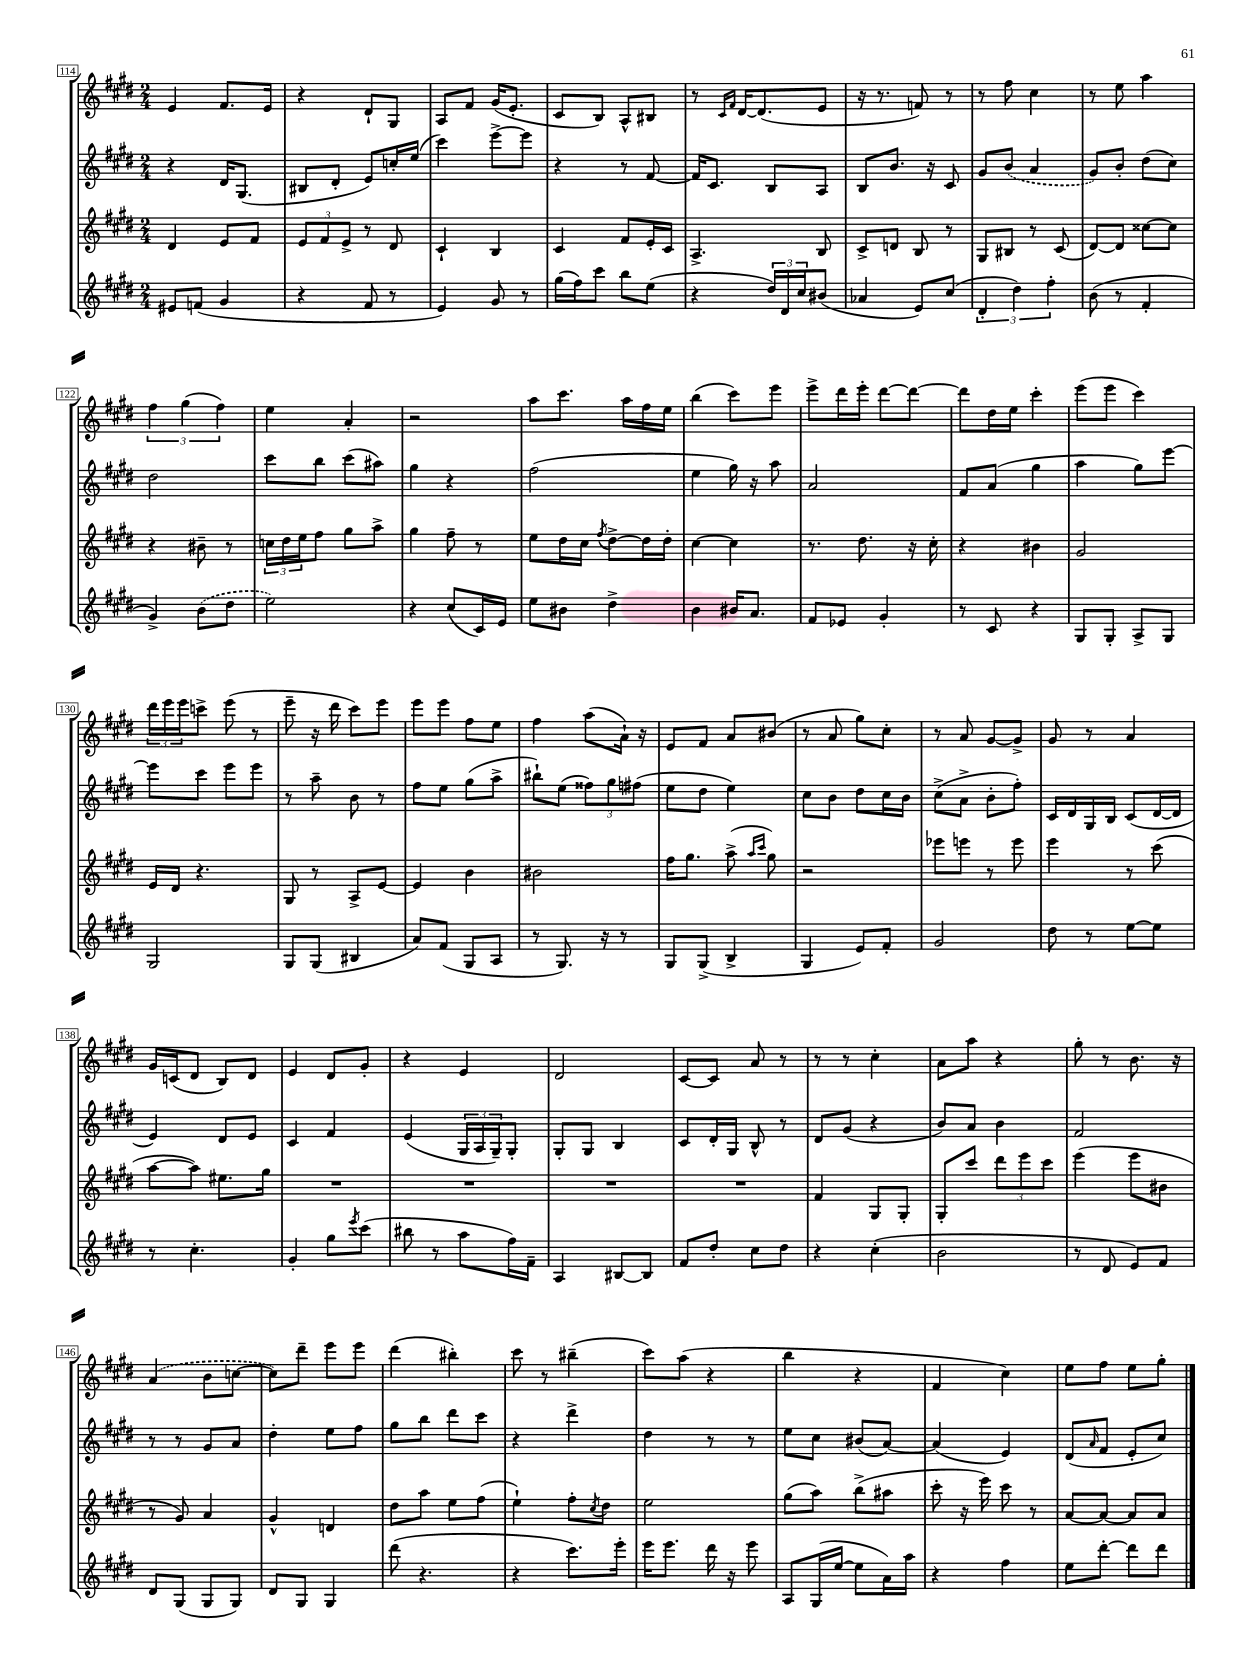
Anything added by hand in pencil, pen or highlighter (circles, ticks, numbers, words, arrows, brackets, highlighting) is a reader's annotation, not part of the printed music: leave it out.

**kern	**kern	**kern	**kern
*part4	*part3	*part2	*part1
*staff4	*staff3	*staff2	*staff1
*clefG2	*clefG2	*clefG2	*clefG2
*k[f#c#g#d#]	*k[f#c#g#d#]	*k[f#c#g#d#]	*k[f#c#g#d#]
*M2/4	*M2/4	*M2/4	*M2/4
=114	=114	=114	=114
8e#X/L	4d#/	4r	4e/
(8fn/J	.	.	.
4g#/	8e/L	16d#/KL	8.f#/L
.	.	(8.G#/J	.
.	8f#/J	.	.
.	.	.	16e/Jk
=115	=115	=115	=115
4r	12e/L	8B#X/L	4r
.	12f#/	.	.
.	.	8d#'/J	.
.	12e^/J	.	.
8f#/	8r	8e/L)	8d#`/L
8r	8d#/	16ccn'/L	8G#/J
.	.	(16ee/JJ	.
=116	=116	=116	=116
4e/)	4c#`/	4ccc#\)	8A/L
.	.	.	8f#/J
8g#/	4B/	[8eee^\L	(16g#/KL
.	.	.	8.e'/J
8r	.	8eee\J]	.
=117	=117	=117	=117
(16gg#\LL	4c#/	4r	8c#/L
16ff#\J)	.	.	.
8ccc#\J	.	.	8B/J)
8bb\L	8f#/L	8r	8A^^/L
(8ee\J	16e'/L	[8f#/	8B#X/J
.	16c#/JJ	.	.
=118	=118	=118	=118
4r	4.A^/	16f#/KL]	8r
.	.	8.c#/J	.
.	.	.	16qqc#/LL
.	.	.	16qqf#/JJ
.	.	.	[16d#/KL
.	.	.	(8.d#/]
24dd#/LL)	.	8B/L	.
24d#/	.	.	.
24cc#/J	.	.	.
(8b#X/J	8B/	8A/J	8e/J
=119	=119	=119	=119
4a-X/	8c#^/L	8B/L	16r
.	.	.	8.r
.	8dn/J	8.b/J	.
8e/L)	8B/	.	8fn/)
.	.	16r	.
(8cc#/J	8r	8c#/	8r
=120	=120	=120	=120
6d#'/	8G#/L	8g#/L	8r
.	8B#X/J	(8b/J	8ff#\
6dd#\)	.	.	.
.	8r	4a/	4cc#\
6ff#'\	.	.	.
.	(8c#/	.	.
=121	=121	=121	=121
(8b\	[8d#/L)	8g#/L)	8r
8r	8d#/J]	8b'/J	8ee\
4f#'/	[8cc##X\L	(8dd#\L	4aa\
.	8cc##\J]	8cc#\J)	.
!!LO:LB:g=z
=122	=122	=122	=122
4g#^/)	4r	2dd#\	6ff#\
.	.	.	(6gg#\
(8b\L	8b#X~\	.	.
.	.	.	6ff#\)
8dd#\J	8r	.	.
=123	=123	=123	=123
2ee\)	24ccn\LL	8ccc#\L	4ee\
.	24dd#\	.	.
.	24ee\J	.	.
.	8ff#\J	8bb\J	.
.	8gg#\L	(8ccc#\L	4a'/
.	8aa^\J	8aa#X\J)	.
=124	=124	=124	=124
4r	4gg#\	4gg#\	2r
(8cc#/L	8ff#~\	4r	.
16c#/L)	8r	.	.
16e/JJ	.	.	.
=125	=125	=125	=125
8ee\L	8ee\L	(2ff#\	8aa\L
8b#X\J	16dd#\L	.	8.ccc#\J
.	16cc#\JJ	.	.
.	8qff#/	.	.
4dd#^\	[8dd#^\L	.	.
.	.	.	16aa\LL
.	16dd#\L]	.	16ff#\
.	16dd#'\JJ	.	16ee\JJ
=126	=126	=126	=126
4b\	[4cc#\	4ee\	(4bb\
16b#X/KL	4cc#\]	16gg#\)	8ccc#\L)
8.a/J	.	16r	.
.	.	8aa\	8eee\J
=127	=127	=127	=127
8f#/L	8.r	2a/	8eee^\L
8e-X/J	.	.	16ddd#\L
.	8.dd#\	.	16eee'\JJ
4g#'/	.	.	[8ddd#\L
.	16r	.	8ddd#\J_
.	16cc#'\	.	.
=128	=128	=128	=128
8r	4r	8f#/L	8ddd#\L]
8c#/	.	(8a/J	16dd#\L
.	.	.	16ee\JJ
4r	4b#X\	4gg#\	4ccc#'\
=129	=129	=129	=129
8G#/L	2g#/	4aa\	(8eee\L
8G#'/J	.	.	8eee\J
8A^/L	.	8gg#\L)	4ccc#\)
8G#/J	.	[8eee\J	.
!!LO:LB:g=z
=130	=130	=130	=130
2G#/	16e/LL	8eee\L]	24ddd#\LL
.	.	.	24eee\
.	16d#/JJ	.	.
.	.	.	24eee\J
.	4.r	8ccc#\J	8cccn^\J
.	.	8eee\L	(8eee\
.	.	8eee\J	8r
=131	=131	=131	=131
8G#/L	8G#/	8r	8eee~\
(8G#/J	8r	8aa~\	16r
.	.	.	16ddd#\
4B#X/	8A^/L	8b\	8ccc#\L)
.	[8e/J	8r	8eee\J
=132	=132	=132	=132
8a/L)	4e/]	8ff#\L	8eee\L
(8f#/J	.	8ee\J	8eee\J
8G#/L	4b\	(8gg#\L	8ff#\L
8A/J	.	8aa^\J	8ee\J
=133	=133	=133	=133
8r	2b#X\	8bb#X`\L)	4ff#\
8.G#/)	.	(8ee\J	.
.	.	12ff##X\L)	(8aa\L
16r	.	.	.
.	.	12gg#\	.
8r	.	.	16a`\Jk)
.	.	(12ff#X\J	.
.	.	.	16r
=134	=134	=134	=134
8G#/L	16ff#\KL	8ee\L	8e/L
.	8.gg#\J	.	.
(8G#^/J	.	8dd#\J	8f#/J
4B^/	(8aa^\	4ee\)	8a/L
.	16qqaa/LL	.	.
.	16qqccc#/JJ	.	.
.	8gg#\)	.	(8b#X/J
=135	=135	=135	=135
4G#/	2r	8cc#\L	8r
.	.	8b\J	8a/
8e/L)	.	8dd#\L	8gg#\L)
8f#'/J	.	16cc#\L	8cc#'\J
.	.	16b\JJ	.
=136	=136	=136	=136
2g#/	8eee-X\L	(8cc#^\L	8r
.	8eeen\J	8a^\J	8a/
.	8r	8b'\L	[8g#/L
.	8eee\	8ff#'\J)	8g#^/J]
=137	=137	=137	=137
8dd#\	4eee\	16c#/LL	8g#/
.	.	16d#/	.
8r	.	16G#/	8r
.	.	16B/JJ	.
[8ee\L	8r	(8c#/L	4a/
8ee\J]	(8ccc#\	[16d#/L	.
.	.	16d#/JJ]	.
!!LO:LB:g=z
=138	=138	=138	=138
8r	[8aa\L	4e/)	16g#/LL
.	.	.	(16cn/J
4.cc#'\	8aa\J])	.	8d#/J
.	8.ee#X\L	8d#/L	8B/L)
.	.	8e/J	8d#/J
.	16gg#\Jk	.	.
=139	=139	=139	=139
4g#'/	2r	4c#/	4e/
8gg#\L	.	4f#/	8d#/L
8qeee/	.	.	.
(8ccc#\J	.	.	8g#'/J
=140	=140	=140	=140
8bb#X\	2r	(4e/	4r
8r	.	.	.
8aa\L	.	24G#/LL	4e/
.	.	24A/	.
.	.	24G#~/J)	.
16ff#\L)	.	8G#'/J	.
16f#~\JJ	.	.	.
=141	=141	=141	=141
4A/	2r	8G#'/L	2d#/
.	.	8G#/J	.
[8B#X/L	.	4B/	.
8B#/J]	.	.	.
=142	=142	=142	=142
8f#/L	2r	8c#/L	[8c#/L
8dd#'/J	.	16d#'/L	8c#/J]
.	.	16G#/JJ	.
8cc#\L	.	8B^^/	8a/
8dd#\J	.	8r	8r
=143	=143	=143	=143
4r	4f#/	8d#/L	8r
.	.	(8g#/J	8r
(4cc#'\	8G#/L	4r	4cc#'\
.	8G#'/J	.	.
=144	=144	=144	=144
2b\	8G#'/L	8b/L)	8a\L
.	8ccc#/J	8a/J	8aa\J
.	12ddd#\L	4b\	4r
.	12eee\	.	.
.	12ccc#\J	.	.
=145	=145	=145	=145
8r	(4eee\	2f#/	8gg#'\
8d#/	.	.	8r
8e/L)	8eee\L	.	8.b\
8f#/J	8b#X\J	.	.
.	.	.	16r
!!LO:LB:g=z
=146	=146	=146	=146
8d#/L	8r	8r	(4a/
(8G#/J	8g#/)	8r	.
8G#/L	4a/	8g#/L	8b\L
8G#/J)	.	8a/J	[8ccn\J
=147	=147	=147	=147
8d#/L	4g#^^/	4dd#'\	8cc\L])
8G#/J	.	.	8ddd#~\J
4G#/	4dn/	8ee\L	8eee\L
.	.	8ff#\J	8eee\J
=148	=148	=148	=148
(8ddd#\	8dd#\L	8gg#\L	(4ddd#\
4.r	8aa\J	8bb\J	.
.	8ee\L	8ddd#\L	4bb#X'\)
.	(8ff#\J	8ccc#\J	.
=149	=149	=149	=149
4r	4ee`\)	4r	8ccc#\
.	.	.	8r
8.ccc#\L)	8ff#'\L	4ddd#^\	(4bb#X~\
.	8qcc#/	.	.
.	8dd#\J	.	.
16eee'\Jk	.	.	.
=150	=150	=150	=150
16eee\KL	2ee\	4dd#\	8ccc#\L)
8.eee\J	.	.	.
.	.	.	(8aa\J
16ddd#\	.	8r	4r
16r	.	.	.
8eee\	.	8r	.
=151	=151	=151	=151
8A/L	(8gg#\L	8ee\L	4bb\
(16G#/L	8aa\J)	8cc#\J	.
[16ee/JJ	.	.	.
8ee\L]	(8bb^\L	(8b#X/L	4r
16a\L)	8aa#X\J	[8a/J)	.
16aa\JJ	.	.	.
=152	=152	=152	=152
4r	8ccc#'\	(4a/]	4f#/
.	16r	.	.
.	16eee\)	.	.
4ff#\	8ccc#\	4e/)	4cc#\)
.	8r	.	.
=153	=153	=153	=153
8ee\L	[8a/L	(8d#/L	8ee\L
.	.	16qqa/	.
[8ddd#'\J	8a/J_	8f#/J	8ff#\J
8ddd#\L]	8a/L]	8e'/L	8ee\L
8ddd#\J	8a/J	8cc#/J)	8gg#'\J
==	==	==	==
*-	*-	*-	*-
